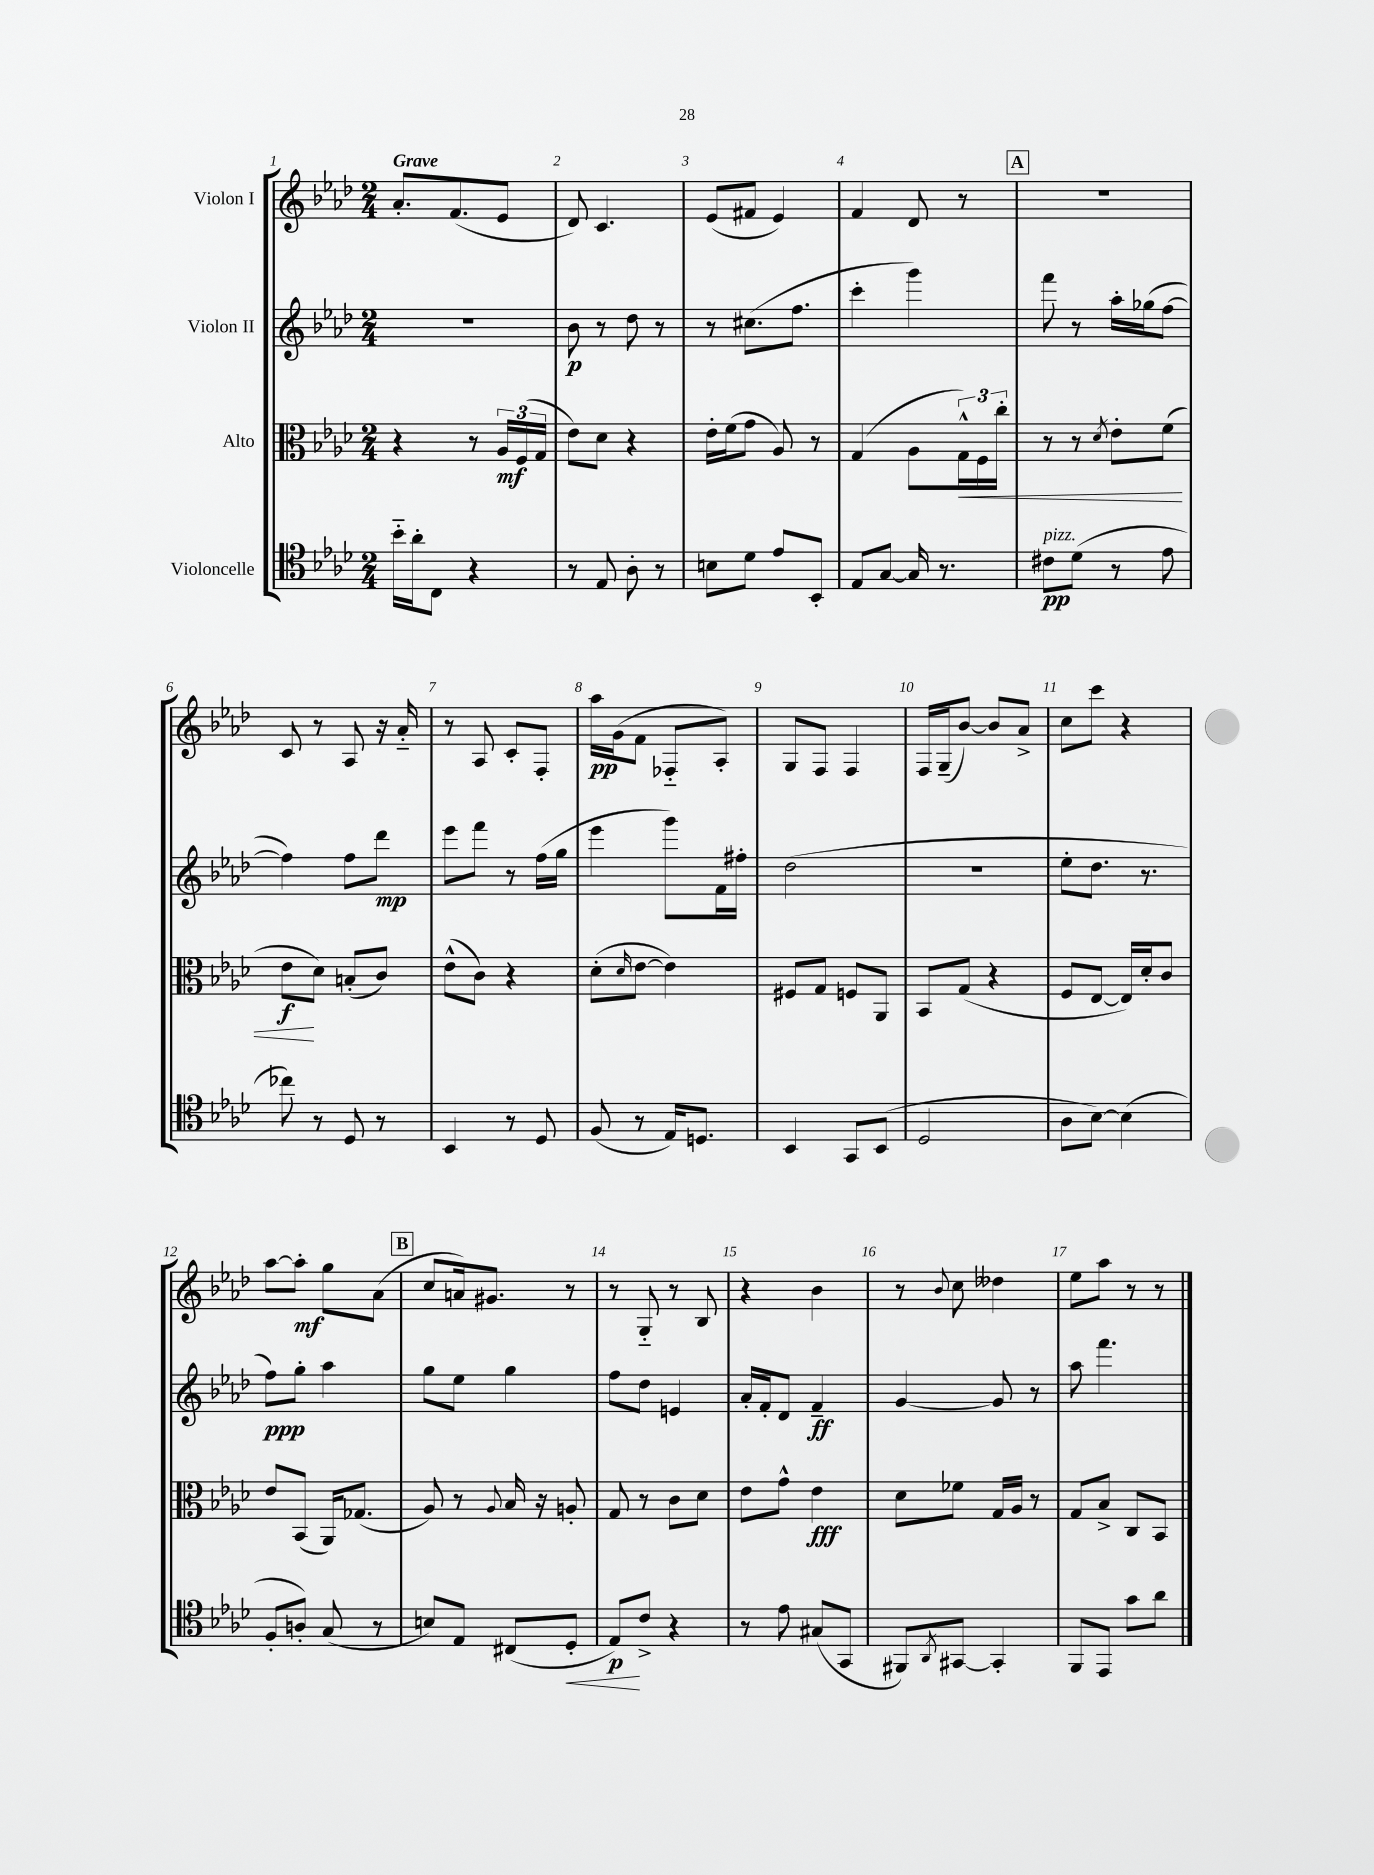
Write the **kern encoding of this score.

**kern	**kern	**kern	**kern
*staff4	*staff3	*staff2	*staff1
*clefC4	*clefC3	*clefG2	*clefG2
*k[b-e-a-d-]	*k[b-e-a-d-]	*k[b-e-a-d-]	*k[b-e-a-d-]
*M2/4	*M2/4	*M2/4	*M2/4
16b-'~\LL	4r	2r	8.a-'/L
16a-'\J	.	.	.
8C\J	.	.	.
.	.	.	(8.f/
4r	8r	.	.
.	24A-/LL	.	8e-/J
.	(24F/	.	.
.	24G/JJ	.	.
=	=	=	=
8r	8e-\L)	8b-\	8d-/)
8E-/	8d-\J	8r	4.c/
8A-'\	4r	8dd-\	.
8r	.	8r	.
=	=	=	=
8B\L	16e-'\LL	8r	(8e-/L
.	(16f\J	.	.
8d-\J	8g\J	(8.cc#\L	8f#/J
8e-/L	8A-/)	.	4e-/)
.	.	8.ff\J	.
8BB-'/J	8r	.	.
=	=	=	=
8E-/L	(4G/	4ccc'\	4f/
[8G/J	.	.	.
16G/]	8A-\L	4ggg\)	8d-/
8.r	.	.	.
.	24G^^\L)	.	8r
.	24F\	.	.
.	24cc'\JJ	.	.
=	=	=	=
8c#\L	8r	8fff\	2r
(8d-\J	8r	8r	.
.	8qd-/	.	.
8r	8e-'\L	16aa-'\LL	.
.	.	(16gg-\J	.
8e-\	(8f\J	[8ff\J	.
=	=	=	=
8cc-\)	8e-\L	4ff\])	8c/
8r	8d-\J)	.	8r
8D-/	(8B'/L	8ff\L	8A-/
8r	8c/J)	8ddd-\J	16r
.	.	.	16a-'~/
=	=	=	=
4BB-/	(8e-^^\L	8eee-\L	8r
.	8c\J)	8fff\J	8A-/
8r	4r	8r	8c'/L
8D-/	.	(16ff\LL	8F'/J
.	.	16gg\JJ	.
=	=	=	=
(8F/	(8d-'\L	4eee-\	16aa-\LL
.	.	.	(16g\J
.	16qqd-/	.	.
8r	[8e-\J	.	8f\J
16E-/LK)	4e-\])	8ggg\L)	8F-'~/L
8.D/J	.	.	.
.	.	16f\L	8A-'/J)
.	.	16ff#'\JJ	.
=	=	=	=
4BB-/	8F#/L	(2dd-\	8G/L
.	8G/J	.	8F/J
8GG/L	8F/L	.	4F/
(8BB-/J	8AA-/J	.	.
=	=	=	=
2D-/	8BB-/L	2r	16F/LL
.	.	.	(16G~/J
.	(8G/J	.	[8b-/J)
.	4r	.	8b-/]L
.	.	.	8a-^/J
=	=	=	=
8A-\L	8F/L	8ee-'\L	8cc\L
[8B-\J)	[8E-/J	8.dd-\J	8ccc\J
(4B-\]	16E-/]LL)	.	4r
.	16d-'/J	8.r	.
.	8c/J	.	.
=	=	=	=
8F'/L	8e-/L	8ff\L)	[8aa-\L
8A'/J)	(8BB-/J	8gg'\J	8aa-'\]J
(8G/	16AA-/LK)	4aa-\	8gg\L
.	(8.G-/J	.	.
8r	.	.	(8a-\J
=	=	=	=
8B/L)	8A-/)	8gg\L	8cc/L
8E-/J	8r	8ee-\J	16a/k)
.	.	.	8.g#/J
.	8qqA-/	.	.
(8C#/L	16B-/	4gg\	.
.	16r	.	.
8D-'/J	8A'/	.	8r
=	=	=	=
8E-/L)	8G/	8ff\L	8r
8c^/J	8r	8dd-\J	8G'~/
4r	8c\L	4e/	8r
.	8d-\J	.	8B-/
=	=	=	=
8r	8e-\L	16a-'/LL	4r
.	.	16f'/J	.
8e-\	8g^^\J	8d-/J	.
(8G#/L	4e-\	4f~/	4b-\
8GG/J	.	.	.
=	=	=	=
8FF#/L)	8d-\L	[4g/	8r
8qAA-/	.	.	8qqb-/
[8GG#/J	8f-\J	.	8cc\
4GG#'/]	16G/LL	8g/]	4dd--\
.	16A-/JJ	.	.
.	8r	8r	.
=	=	=	=
8FF/L	8G/L	8aa-\	8ee-\L
8EE-/J	8B-^/J	4.fff\	8aa-\J
8g\L	8C/L	.	8r
8a-\J	8BB-/J	.	8r
==	==	==	==
*-	*-	*-	*-
